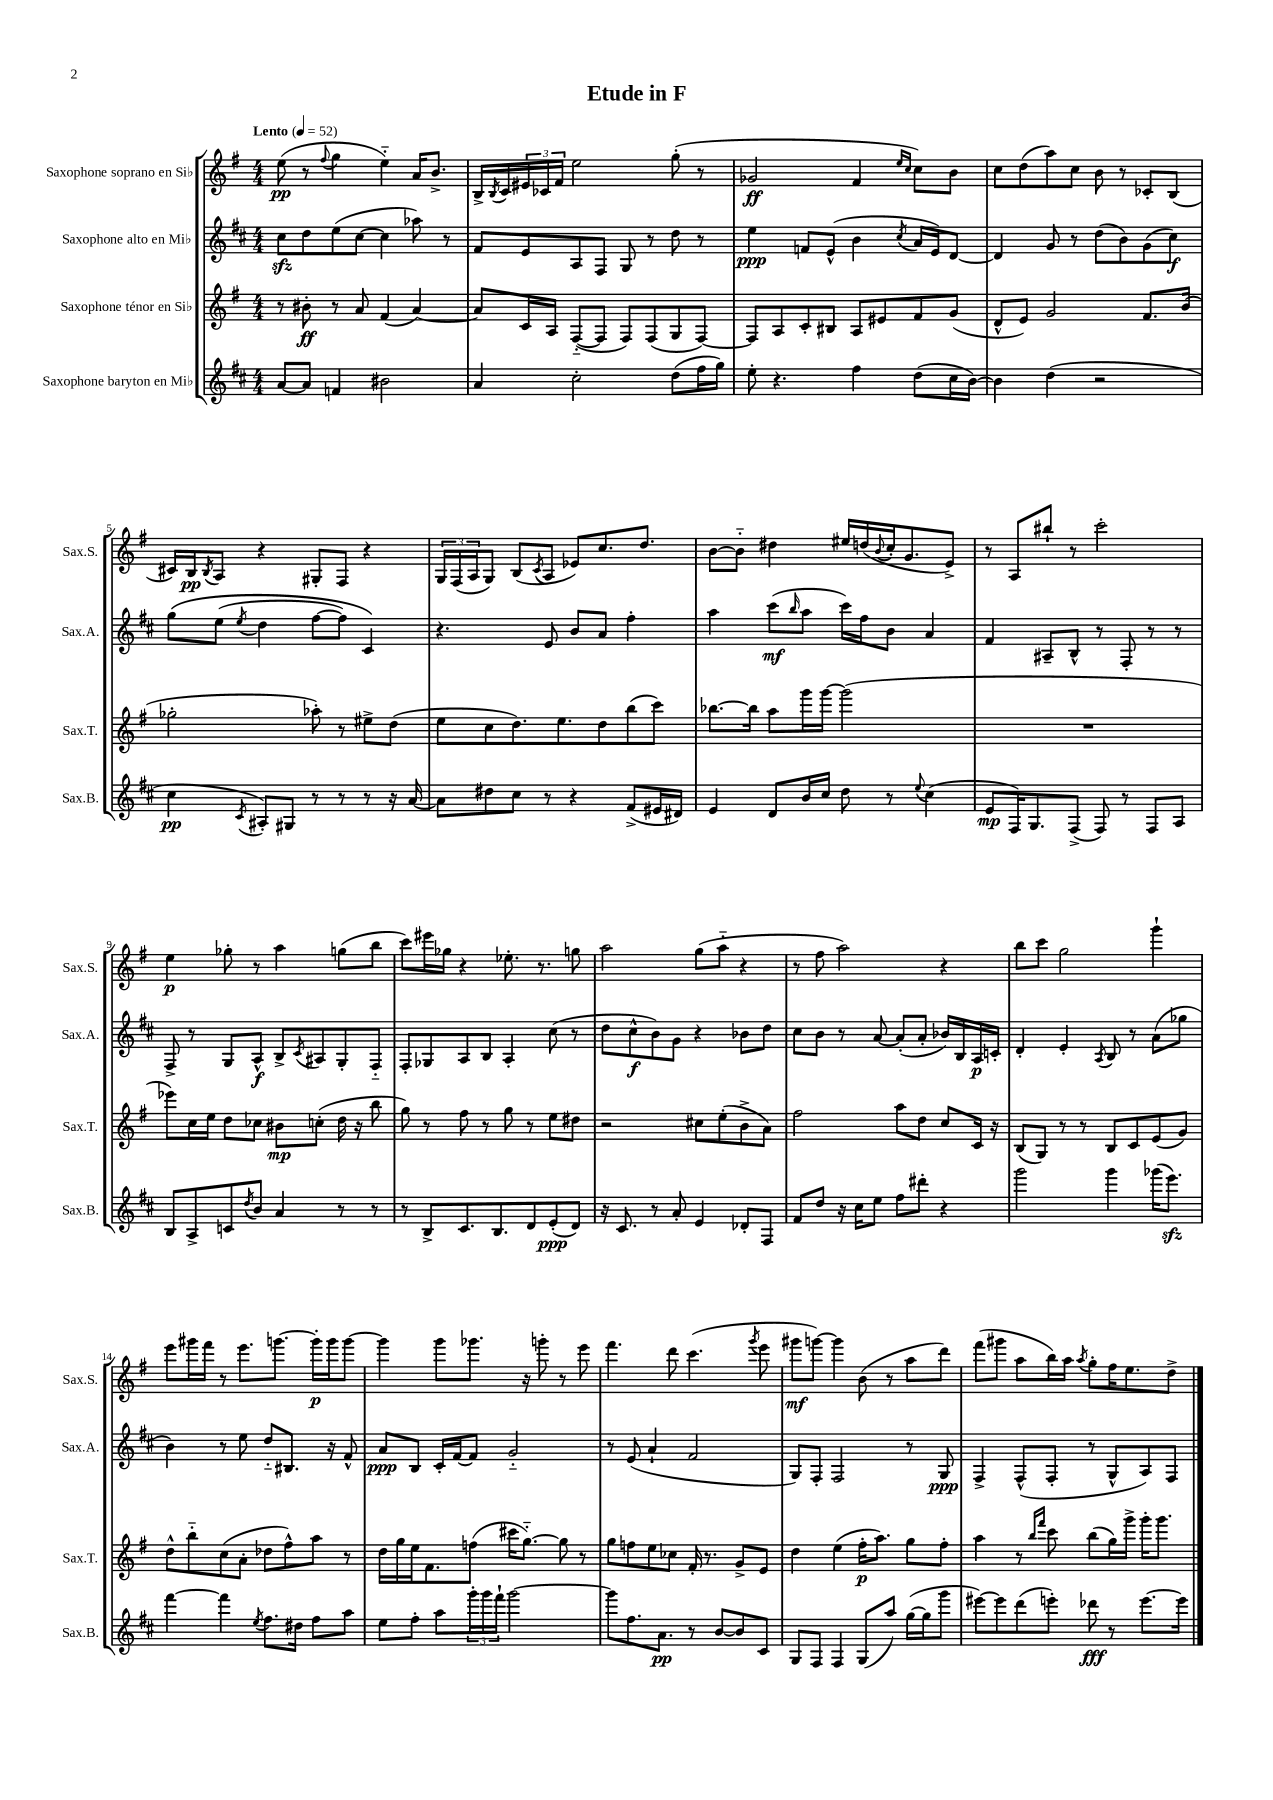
\header { title = "Etude in F" }
<<
\new StaffGroup <<
\new Staff = "s0" \with { instrumentName = "Saxophone soprano en Sib" shortInstrumentName = "Sax.S." } {
    \clef treble \key g \major \numericTimeSignature \time 4/4 \tempo "Lento" 4 = 52
    e''8\pp( r8 \appoggiatura { fis''8 } g''4 e''4-_) a'16 b'8.-> |
    b16-> \acciaccatura { b8 } c'16 \tuplet 3/2 { eis'16 ces'16 fis'16 } e''2 g''8-.( r8 |
    ges'2\ff fis'4 \grace { e''16 c''16 } c''8) b'8 |
    c''8 d''8( a''8) c''8 b'8 r8 ces'8-. b8( |
    cis'16) b16\pp \acciaccatura { b8 } a8 r4 gis8-. fis8 r4 |
    \tuplet 3/2 { g16 fis16( a16 } g8) b8( \acciaccatura { c'8 } a8 ees'8) c''8. d''8. |
    b'8~ b'8-_ dis''4 eis''16 d''16( \appoggiatura { b'8 } c''16-. g'8. e'8->) |
    r8 a8 bis''8-! r8 c'''2-. |
    e''4\p ges''8-. r8 a''4 g''8( b''8 |
    c'''8) eis'''16 ges''16 r4 ees''8.-. r8. g''8 |
    a''2 g''8( a''8-_ r4 |
    r8 fis''8 a''2) r4 |
    b''8 c'''8 g''2 g'''4-! |
    e'''8 gis'''16 fis'''16 r8 e'''8. g'''8.~ g'''16-.\p g'''16 g'''8~ |
    g'''4 g'''8 ges'''8. r16 g'''8-. r8 e'''8 |
    fis'''4. d'''8 c'''4.( \acciaccatura { g'''8 } e'''8 |
    gis'''8\mf g'''8~) g'''4 b'8( r8 a''8 d'''8) |
    fis'''8( gis'''8 a''8 b''16) a''16 \acciaccatura { a''8 } g''8-. fis''16 e''8. d''8-> \bar "|." |
}
\new Staff = "s1" \with { instrumentName = "Saxophone alto en Mib" shortInstrumentName = "Sax.A." } {
    \clef treble \key d \major \numericTimeSignature \time 4/4
    cis''8\sfz d''8 e''8( cis''8~ cis''4 aes''8) r8 |
    fis'8 e'8 a8 fis8 g8 r8 d''8 r8 |
    e''4\ppp f'8 e'8-^( b'4 \acciaccatura { cis''8 } a'16 e'16) d'8~ |
    d'4 g'8 r8 d''8( b'8) g'8( cis''8\f) |
    g''8\( e''8( \acciaccatura { e''8 } d''4 fis''8~ fis''8) cis'4\) |
    r4. e'8 b'8 a'8 fis''4-. |
    a''4 cis'''8\mf( \grace { b''16 } a''8 cis'''16) fis''16 b'8 a'4 |
    fis'4 ais8-- b8-^ r8 fis8-. r8 r8 |
    fis8-> r8 g8 a8-^\f b8-> \acciaccatura { cis'8 } ais8 g8-. fis8-_ |
    fis8-. ges8 a8 b8 a4-. cis''8( r8 |
    d''8 cis''8-^\f b'8) g'8 r4 bes'8 d''8 |
    cis''8 b'8 r8 a'8~ a'8-.( a'8-. bes'16) b16 a16\p c'16-. |
    d'4-. e'4-. \acciaccatura { a8 } b8 r8 a'8( ges''8 |
    b'4) r8 e''8 d''8-_ bis8. r16 fis'8-^ |
    a'8\ppp b8 cis'16-. fis'16~ fis'8 g'2-_ |
    r8 e'8( a'4-! fis'2 |
    g8) fis8-. fis2 r8 g8\ppp |
    fis4-> fis8-^( fis8-. r8 g8-^ a8) fis8 \bar "|." |
}
\new Staff = "s2" \with { instrumentName = "Saxophone ténor en Sib" shortInstrumentName = "Sax.T." } {
    \clef treble \key g \major \numericTimeSignature \time 4/4
    r8 bis'8-.\ff r8 a'8 fis'4( a'4~) |
    a'8 c'16 a16 fis8~-_( fis8 fis8) fis8( g8 fis8~) |
    fis8 a8 c'8-. bis8 a8 eis'8 fis'8 g'8( |
    d'8-^ e'8) g'2 fis'8. b'16( |
    ges''2-. aes''8-.) r8 eis''8-> d''8( |
    e''8 c''8 d''8.) e''8. d''8 b''8( c'''8) |
    bes''8.~ bes''16 a''8 g'''16 g'''16~ g'''2( |
    R1 |
    ees'''8) c''16 e''16 d''8 ces''8 bis'8\mp c''8-.( d''16 r16 b''8 |
    g''8) r8 fis''8 r8 g''8 r8 e''8 dis''8 |
    r2 cis''8 e''8-.( b'8-> a'8) |
    fis''2 a''8 d''8 c''8 c'16 r16 |
    b8( g8) r8 r8 b8 c'8 e'8( g'8) |
    d''8-^ b''8-_ c''8( a'8-. des''8 fis''8-^) a''8 r8 |
    d''16 g''16 e''16 fis'8. f''8( cis'''16 g''8.~-_) g''8 r8 |
    g''8 f''8 e''8 ces''8 fis'16-. r8. g'8-> e'8 |
    d''4 e''4( fis''16-.\p a''8.) g''8 fis''8-. |
    a''4 r8 \grace { b''16 fis'''16 } c'''8 b''8( g''16) g'''16-> g'''16-. g'''8. \bar "|." |
}
\new Staff = "s3" \with { instrumentName = "Saxophone baryton en Mib" shortInstrumentName = "Sax.B." } {
    \clef treble \key d \major \numericTimeSignature \time 4/4
    a'8~ a'8 f'4 bis'2 |
    a'4 cis''2-. d''8( fis''16 g''16) |
    e''8-. r4. fis''4 d''8( cis''16 b'16~) |
    b'4 d''4( r2 |
    cis''4\pp \acciaccatura { cis'8 } ais8-.) gis8 r8 r8 r8 r16 a'16~ |
    a'8 dis''8 cis''8 r8 r4 fis'8->( eis'16 dis'16) |
    e'4 d'8 b'16 cis''16 d''8 r8 \appoggiatura { e''8 } cis''4( |
    e'8\mp fis16) g8. fis8->( fis8) r8 fis8 a8 |
    b8 a8-> c'8 \acciaccatura { d''8 } b'8 a'4 r8 r8 |
    r8 b8-> cis'8. b8. d'8 e'8-.\ppp( d'8) |
    r16 cis'8. r8 a'8-. e'4 des'8-. fis8 |
    fis'8 d''8 r16 cis''16 e''8 fis''8 dis'''8-. r4 |
    g'''2 g'''4 ges'''16( e'''8.\sfz) |
    fis'''4~ fis'''4 \acciaccatura { e''8 } fis''8. dis''16 fis''8 a''8 |
    e''8 fis''8-. a''8 \tuplet 3/2 { g'''16-. g'''16 fis'''16-! } g'''2~ |
    g'''8 fis''8. a'8.\pp r8 b'8~ b'8 cis'8 |
    g8 fis8 fis4 g8( a''8) g''16~( g''16 g'''8 |
    eis'''8~) eis'''8 d'''8( e'''8-.) des'''8\fff r8 e'''8.~ e'''16 \bar "|." |
}
>>
>>
